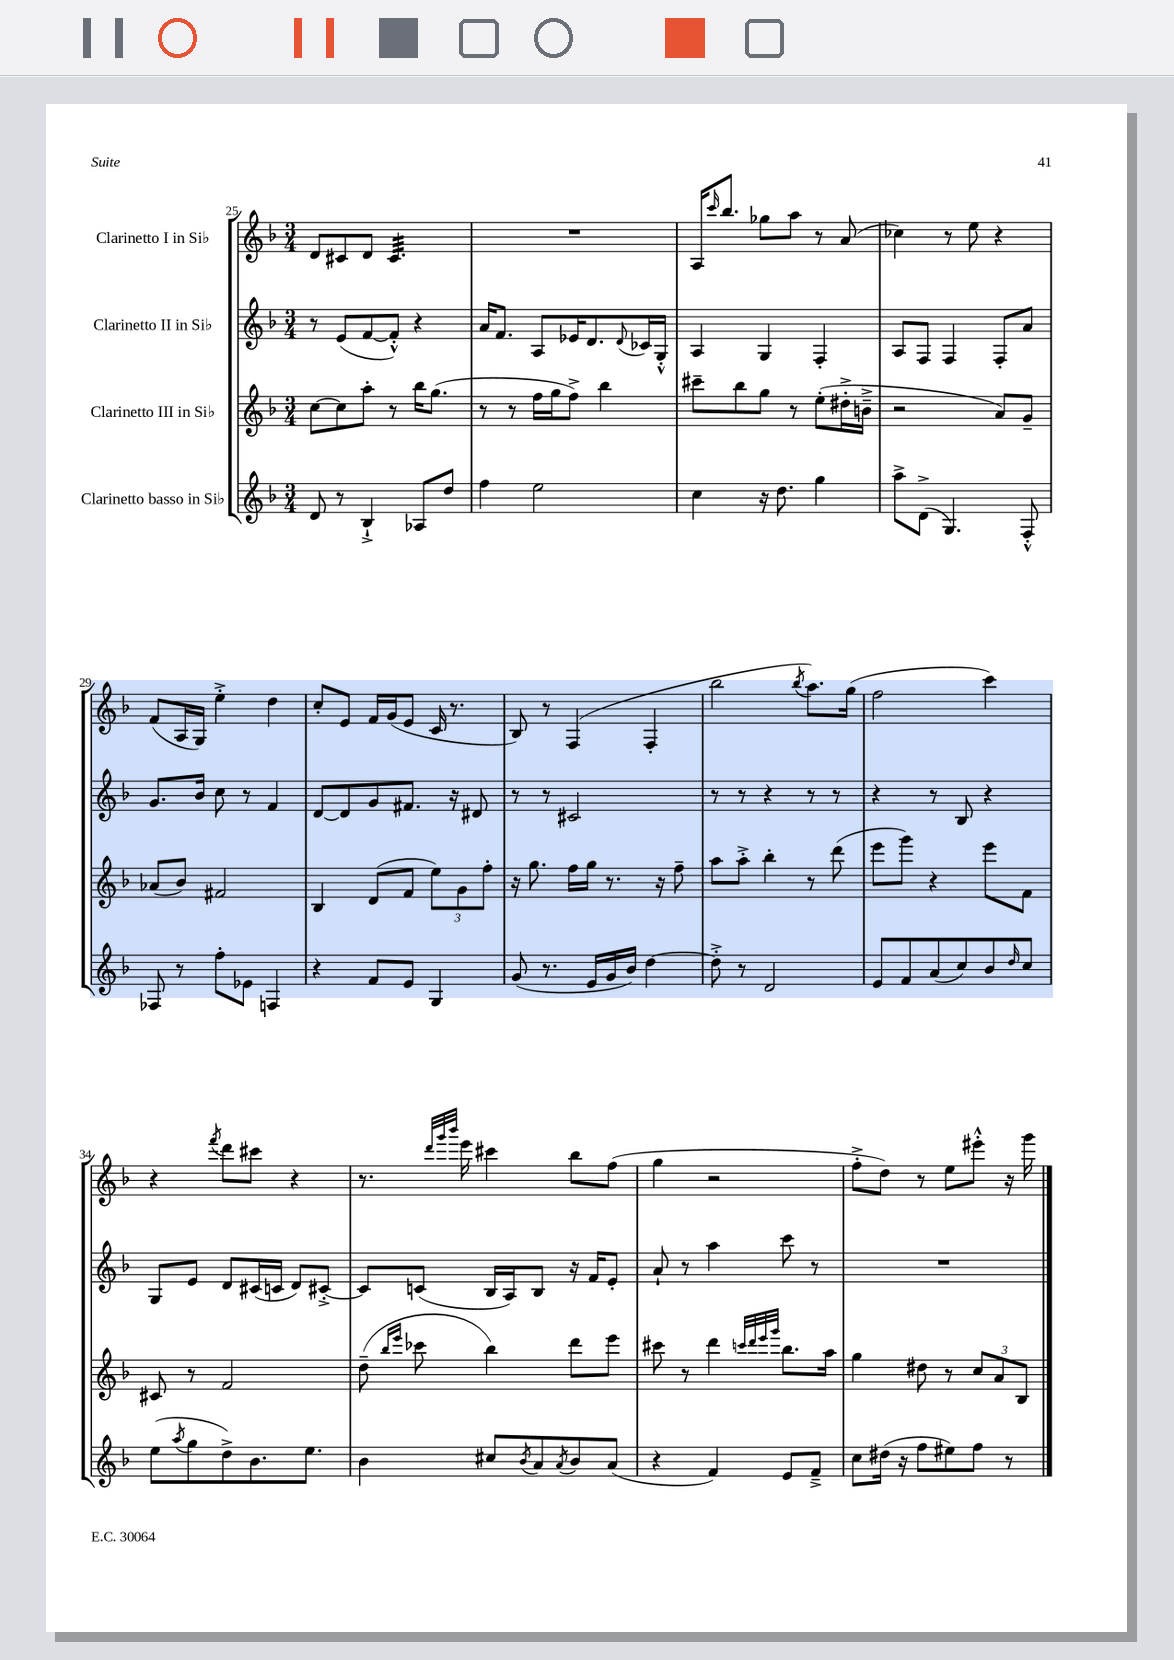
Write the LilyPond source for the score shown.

<<
\new StaffGroup <<
\new Staff = "s0" \with { instrumentName = "Clarinetto I in Sib" } {
    \clef treble \key f \major \numericTimeSignature \time 3/4
    d'8 cis'8 d'8 cis'4.:32 |
    R2. |
    a16 \grace { c'''16 } bes''8. ges''8 a''8 r8 a'8( |
    ces''4) r8 e''8 r4 |
    f'8( a16 g16) e''4-.-> d''4 |
    c''8-. e'8 f'16 g'16( e'8 c'16 r8. |
    bes8) r8 f4( f4-. |
    bes''2 \acciaccatura { bes''8 } a''8.) g''16( |
    f''2 c'''4) |
    r4 \acciaccatura { f'''8 } d'''8 cis'''8 r4 |
    r8. \grace { d'''32 g'''32 bes'''32 } e'''16 cis'''4 bes''8 f''8( |
    g''4 r2 |
    f''8-.-> d''8) r8 e''8 eis'''8-.-^ r16 g'''16 \bar "|." |
}
\new Staff = "s1" \with { instrumentName = "Clarinetto II in Sib" } {
    \clef treble \key f \major \numericTimeSignature \time 3/4
    r8 e'8( f'8~ f'8-.-^) r4 |
    a'16 f'8. a8 ees'16 d'8. \appoggiatura { d'8 } ces'16 g16-.-^ |
    a4 g4 f4-. |
    a8 f8 f4 f8-. a'8 |
    g'8. bes'16 c''8 r8 f'4 |
    d'8~ d'8 g'8 fis'8. r16 dis'8 |
    r8 r8 cis'2 |
    r8 r8 r4 r8 r8 |
    r4 r8 bes8 r4 |
    g8 e'8 d'8 cis'16( c'16 d'8) cis'8~-.-> |
    cis'8 c'8( bes16 a16) bes8 r16 f'16 e'8-. |
    a'8-! r8 a''4 c'''8 r8 |
    R2. \bar "|." |
}
\new Staff = "s2" \with { instrumentName = "Clarinetto III in Sib" } {
    \clef treble \key f \major \numericTimeSignature \time 3/4
    c''8~ c''8 a''8-. r8 bes''16 g''8.( |
    r8 r8 f''16 g''16 f''8->) bes''4 |
    cis'''8-- bes''8 g''8 r8 e''8-.( dis''16-.-> b'16---> |
    r2 a'8) g'8-- |
    aes'8( bes'8) fis'2 |
    bes4 d'8( f'8 \tuplet 3/2 { e''8) g'8 f''8-. } |
    r16 g''8. f''16 g''16 r8. r16 f''8-- |
    a''8 a''8-.-> bes''4-. r8 d'''8( |
    e'''8 g'''8) r4 e'''8 f'8 |
    cis'8 r8 f'2 |
    d''8--( \grace { bes''16 e'''16 } ces'''8 bes''4) d'''8 e'''8 |
    cis'''8 r8 d'''4 \grace { c'''32 d'''32 e'''32 g'''32 } bes''8. a''16 |
    g''4 dis''8 r8 \tuplet 3/2 { c''8 a'8 bes8 } \bar "|." |
}
\new Staff = "s3" \with { instrumentName = "Clarinetto basso in Sib" } {
    \clef treble \key f \major \numericTimeSignature \time 3/4
    d'8 r8 bes4-!-> aes8 d''8 |
    f''4 e''2 |
    c''4 r16 d''8. g''4 |
    a''8-> d'8->( g4.) f8-.-^ |
    fes8 r8 f''8-. ees'8 f4 |
    r4 f'8 e'8 g4 |
    g'8( r8. e'16 g'16 bes'16) d''4~ |
    d''8-.-> r8 d'2 |
    e'8 f'8 a'8( c''8) bes'8 \grace { d''16 } c''8 |
    e''8( \acciaccatura { a''8 } g''8 d''8->) bes'8. e''8. |
    bes'4 cis''8 \acciaccatura { bes'8 } a'8 \acciaccatura { a'8 } bes'8 a'8( |
    r4 f'4) e'8 f'8---> |
    c''8 dis''16( r16 f''8 eis''8) f''8 r8 \bar "|." |
}
>>
>>
\layout { \context { \Score currentBarNumber = #25 } }
